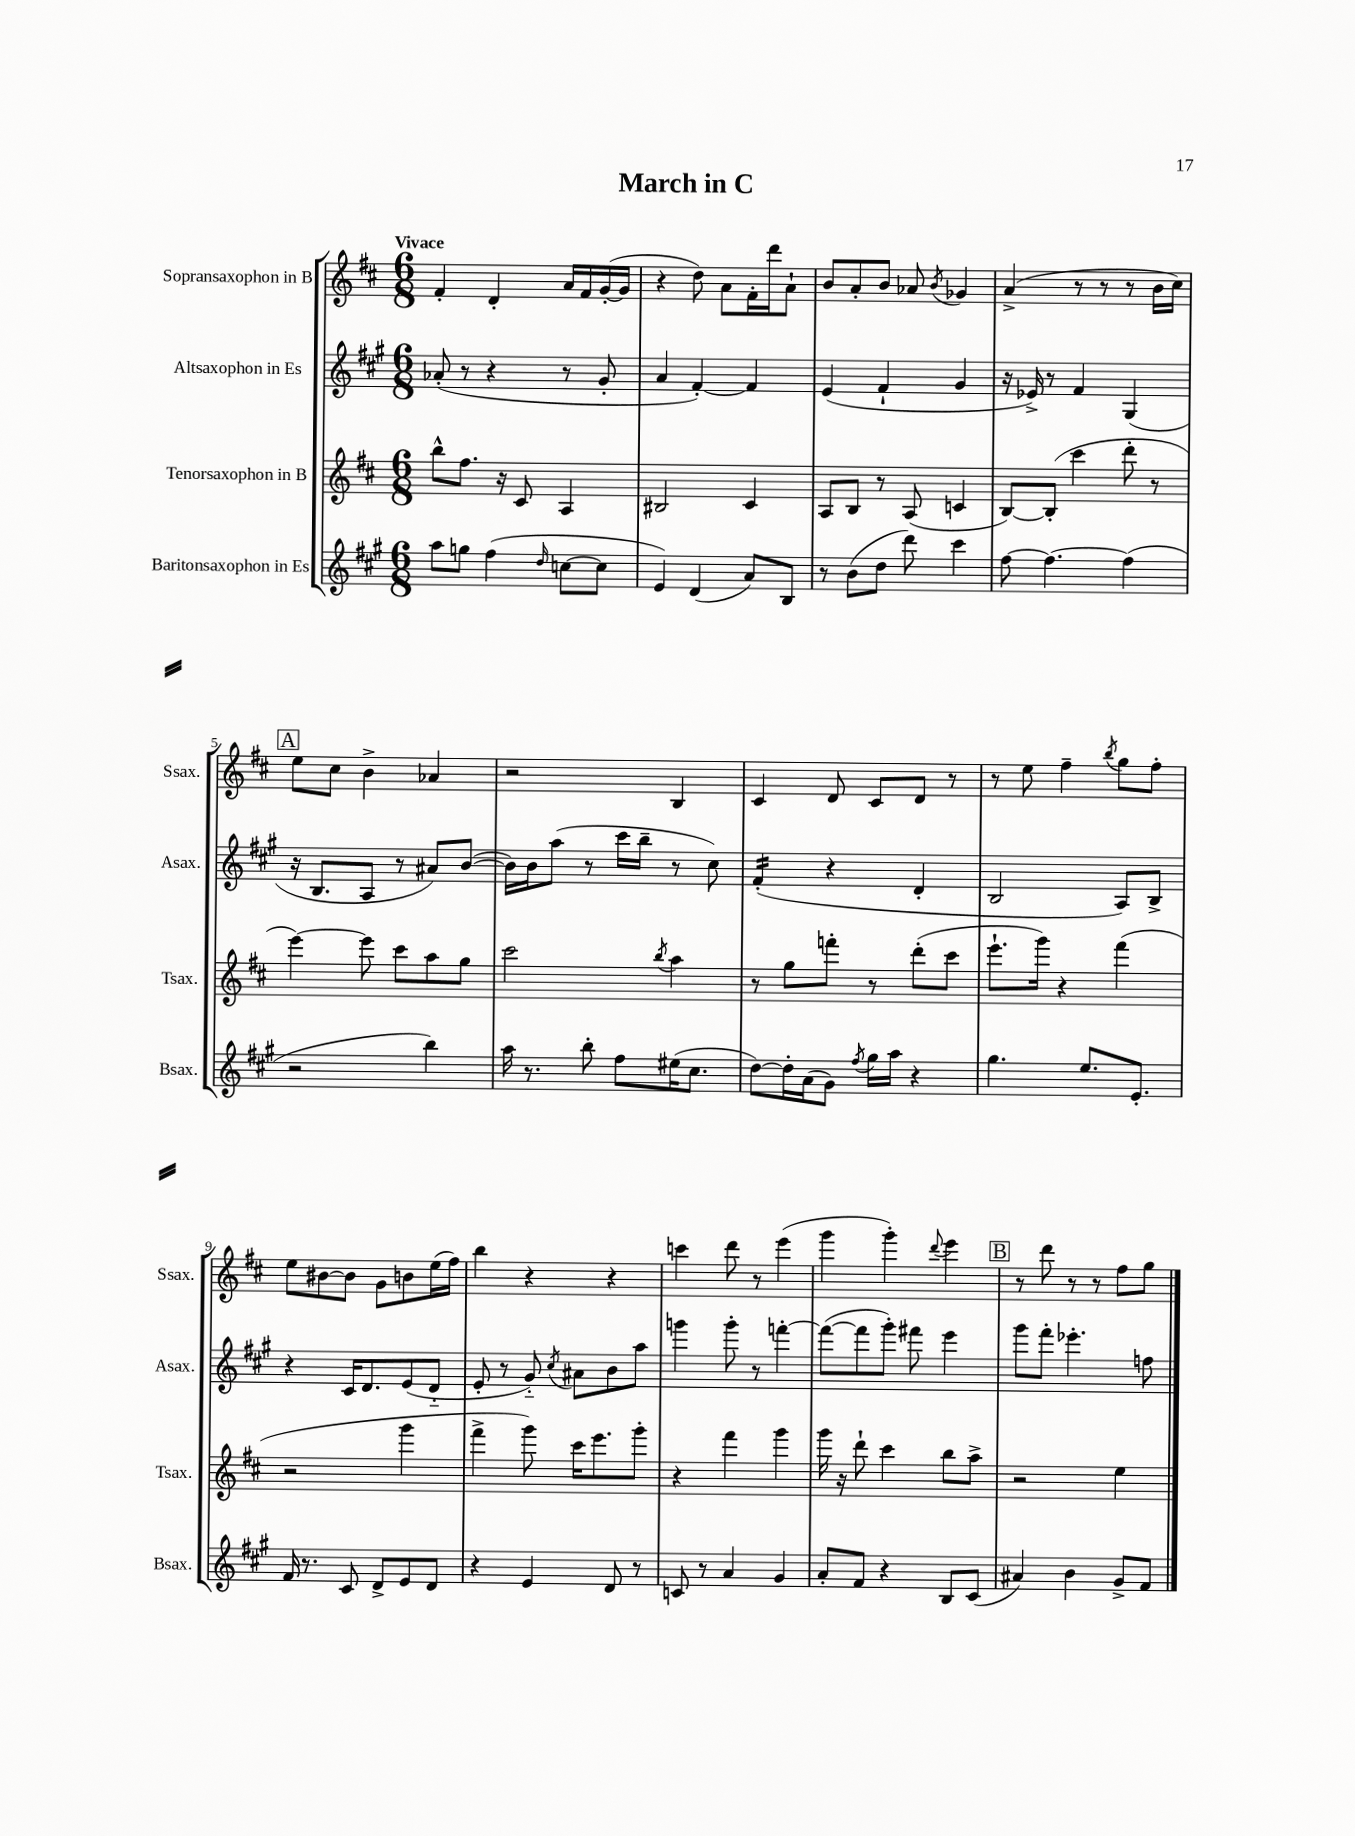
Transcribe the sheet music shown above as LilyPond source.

\header { title = "March in C" }
<<
\new StaffGroup <<
\new Staff = "s0" \with { instrumentName = "Sopransaxophon in B" shortInstrumentName = "Ssax." } {
    \clef treble \key d \major \numericTimeSignature \time 6/8 \tempo "Vivace"
    fis'4-. d'4-. a'16 fis'16 g'16~-.( g'16 |
    r4 d''8) a'8 fis'16-. d'''16 a'8-! |
    b'8 a'8-. b'8 aes'8 \acciaccatura { b'8 } ges'4 |
    a'4->( r8 r8 r8 b'16 cis''16) |
    \mark \markup { \box "A" } e''8 cis''8 b'4-> aes'4 |
    r2 b4 |
    cis'4 d'8 cis'8 d'8 r8 |
    r8 e''8 fis''4-- \acciaccatura { b''8 } g''8 fis''8-. |
    e''8 bis'8~ bis'8 g'8 b'8 e''16( fis''16) |
    b''4 r4 r4 |
    c'''4 d'''8 r8 e'''4( |
    g'''4 g'''4-.) \appoggiatura { d'''8 } e'''4 |
    \mark \markup { \box "B" } r8 d'''8 r8 r8 fis''8 g''8 \bar "|." |
}
\new Staff = "s1" \with { instrumentName = "Altsaxophon in Es" shortInstrumentName = "Asax." } {
    \clef treble \key a \major \numericTimeSignature \time 6/8
    aes'8-.( r8 r4 r8 gis'8-. |
    a'4 fis'4~-.) fis'4 |
    e'4( fis'4-! gis'4 |
    r16 ees'16->) r8 fis'4 gis4( |
    \mark \markup { \box "A" } r16 b8. a8 r8 ais'8) b'8~( |
    b'16) b'16 a''8( r8 cis'''16 b''16-- r8 cis''8) |
    fis'4:16-.( r4 d'4-. |
    b2 a8) b8-> |
    r4 cis'16 d'8. e'8( d'8-_ |
    e'8-. r8 gis'8-_) \acciaccatura { cis''8 } ais'8 b'8 a''8 |
    g'''4 g'''8-. r8 f'''4~-. |
    f'''8~( f'''8 gis'''8-.) fis'''8 e'''4 |
    \mark \markup { \box "B" } gis'''8 fis'''8-. ees'''4.-. f''8 \bar "|." |
}
\new Staff = "s2" \with { instrumentName = "Tenorsaxophon in B" shortInstrumentName = "Tsax." } {
    \clef treble \key d \major \numericTimeSignature \time 6/8
    b''8-^ fis''8. r16 cis'8 a4 |
    bis2 cis'4 |
    a8 b8 r8 a8( c'4 |
    b8~) b8-.( cis'''4 d'''8-. r8 |
    \mark \markup { \box "A" } e'''4~) e'''8 cis'''8 a''8 g''8 |
    cis'''2 \acciaccatura { b''8 } a''4 |
    r8 g''8 f'''8-. r8 d'''8-.( cis'''8 |
    e'''8.-! g'''16) r4 fis'''4( |
    r2 g'''4 |
    fis'''4-> g'''8) cis'''16 e'''8. g'''8-. |
    r4 fis'''4 g'''4 |
    g'''16 r16 d'''8-! cis'''4 b''8 a''8-> |
    \mark \markup { \box "B" } r2 e''4 \bar "|." |
}
\new Staff = "s3" \with { instrumentName = "Baritonsaxophon in Es" shortInstrumentName = "Bsax." } {
    \clef treble \key a \major \numericTimeSignature \time 6/8
    a''8 g''8 fis''4( \grace { d''16 } c''8~ c''8 |
    e'4) d'4( a'8) b8 |
    r8 b'8( d''8 d'''8) cis'''4 |
    fis''8~ fis''4.~ fis''4( |
    \mark \markup { \box "A" } r2 b''4) |
    a''16 r8. b''8-. fis''8 eis''16( cis''8. |
    d''8~) d''16-. a'16( gis'8) \acciaccatura { fis''8 } gis''16 a''16 r4 |
    gis''4. e''8. e'8.-. |
    fis'16 r8. cis'8 d'8-> e'8 d'8 |
    r4 e'4 d'8 r8 |
    c'8 r8 a'4 gis'4 |
    a'8-. fis'8 r4 b8 cis'8( |
    \mark \markup { \box "B" } ais'4) b'4 gis'8-> fis'8 \bar "|." |
}
>>
>>
